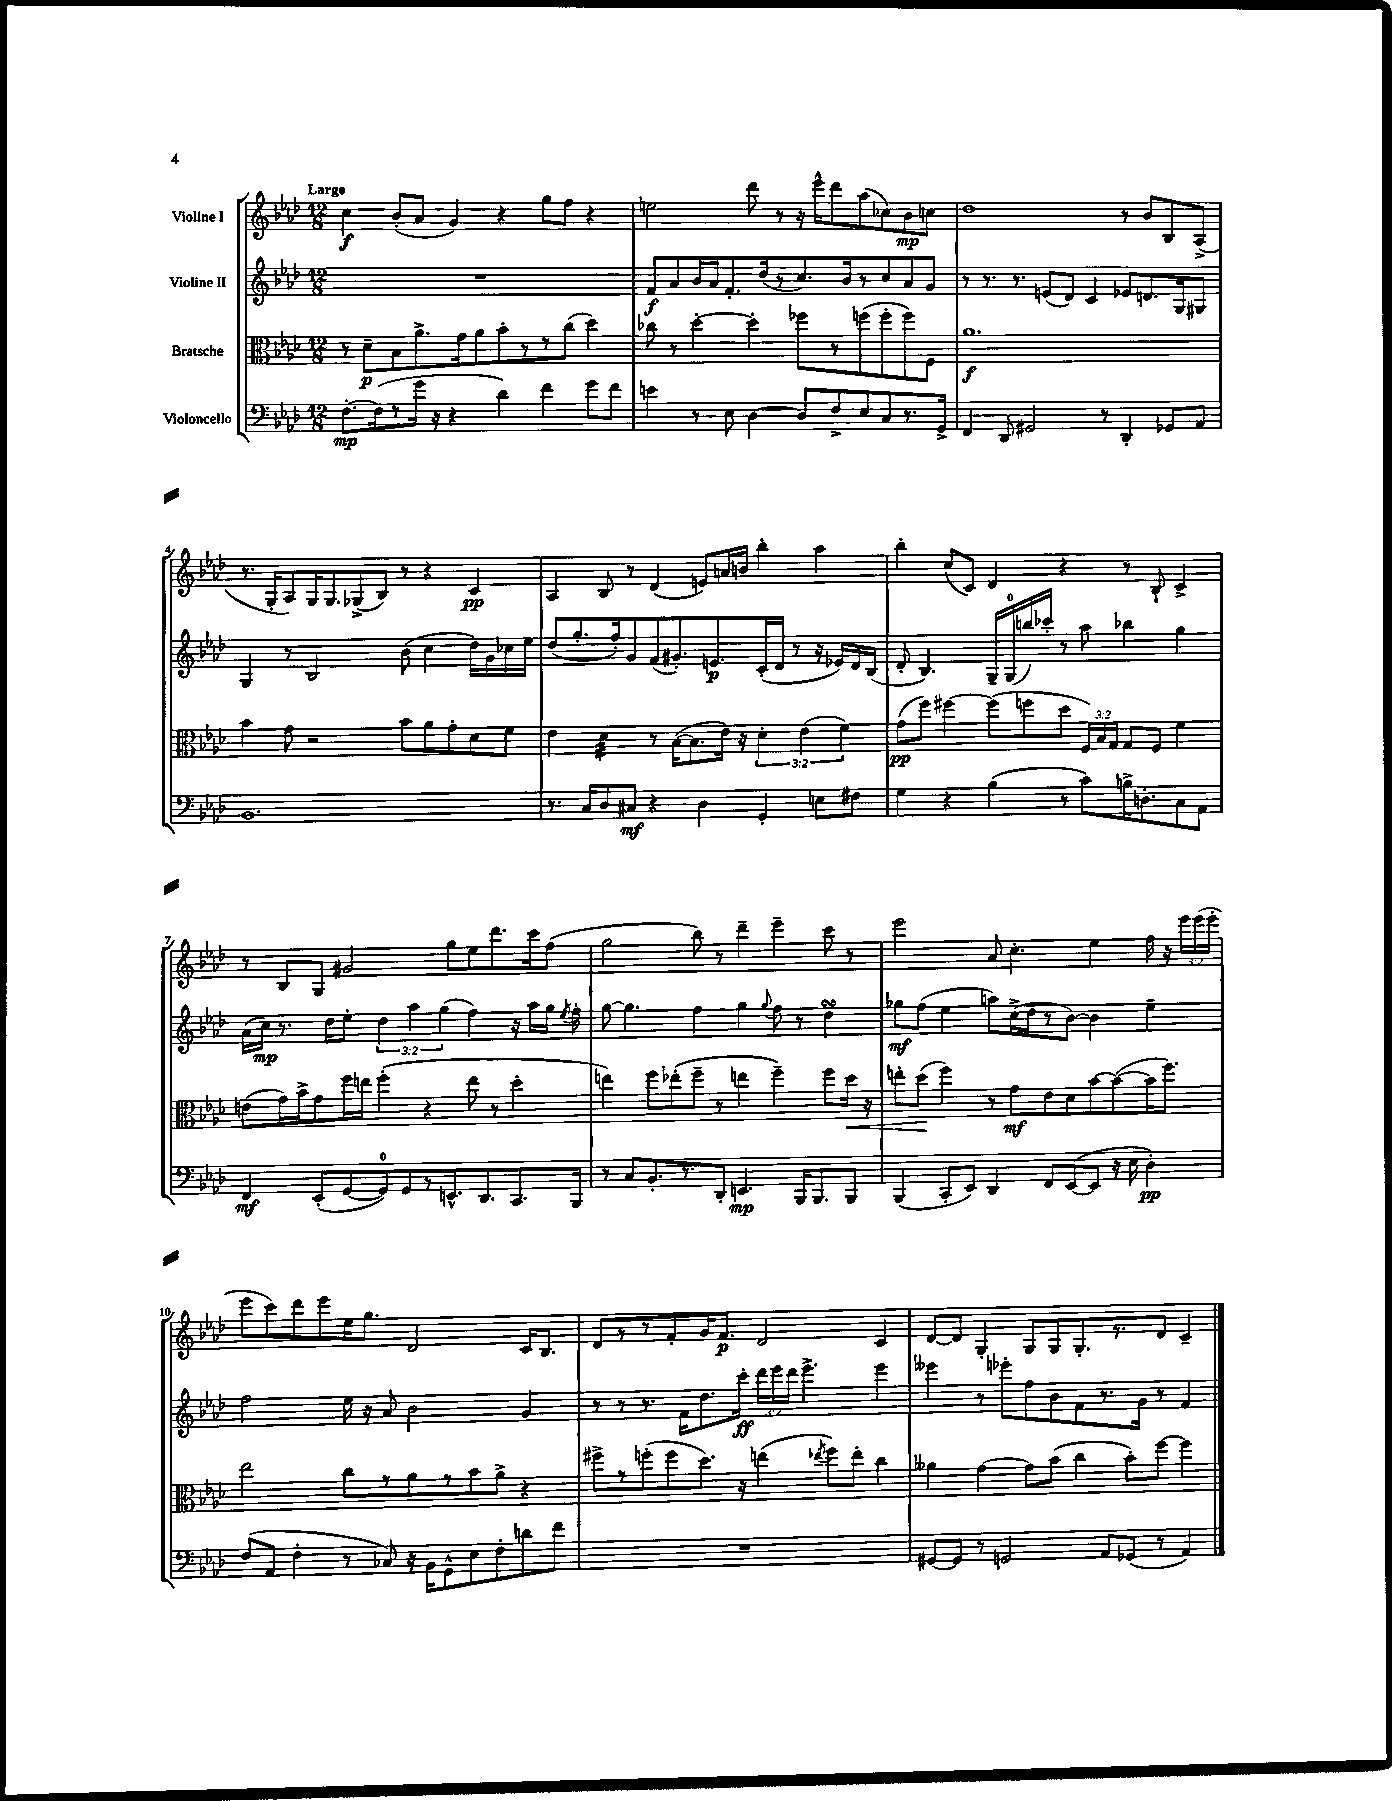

**kern	**dynam	**kern	**dynam	**kern	**dynam	**kern	**dynam
*part4	*part4	*part3	*part3	*part2	*part2	*part1	*part1
*staff4	*staff4	*staff3	*staff3	*staff2	*staff2	*staff1	*staff1
*I"Violoncello	*	*I"Bratsche	*	*I"Violine II	*	*I"Violine I	*
*clefF4	*	*clefC3	*	*clefG2	*	*clefG2	*
*k[b-e-a-d-]	*	*k[b-e-a-d-]	*	*k[b-e-a-d-]	*	*k[b-e-a-d-]	*
*M12/8	*	*M12/8	*	*M12/8	*	*M12/8	*
=1	=1	=1	=1	=1	=1	=1	=1
!	!	!	!	!	!	!LO:TX:a:B:t=Largo	!
[8.F'\L	mp	8r	.	1.r	.	4cc\	f
.	.	8d-~\L	p	.	.	.	.
(16F\k]	.	.	.	.	.	.	.
8r	.	8B-\	.	.	.	(8b-'/L	.
16g\Jk	.	8.a-^\	.	.	.	8a-/J	.
16r	.	.	.	.	.	.	.
4r	.	.	.	.	.	4g/)	.
.	.	16g\k	.	.	.	.	.
.	.	8a-\	.	.	.	.	.
4d-\)	.	8b-'\	.	.	.	4r	.
.	.	8r	.	.	.	.	.
4f\	.	8r	.	.	.	8gg\L	.
.	.	(8cc\J	.	.	.	8ff\J	.
8g\L	.	4dd-\)	.	.	.	4r	.
8f\J	.	.	.	.	.	.	.
=2	=2	=2	=2	=2	=2	=2	=2
4en\	.	8cc-X\	.	8f/L	f	2een\	.
.	.	8r	.	8a-/	.	.	.
8r	.	[4dd-'\	.	16b-/L	.	.	.
.	.	.	.	16a-/J	.	.	.
8E-\	.	.	.	8.f'/	.	.	.
[4D-\	.	4dd-'\]	.	.	.	8ddd-\	.
.	.	.	.	(16dd-/k	.	.	.
.	.	.	.	8r	.	8r	.
8D-/L]	.	8ff-X\L	.	8.cc/)	.	16r	.
.	.	.	.	.	.	16eee-^^\KL	.
8F^/	.	8r	.	.	.	8ddd-\	.
.	.	.	.	16b-/k	.	.	.
8E-/	.	(8ffn\	.	8r	.	(8aa-\	.
8C/	.	8ff'\	.	8cc/	.	8cc-X\)	.
8.r	.	8ff\)	.	8a-/	.	8b-\	mp
.	.	8F\J	.	8g/J	.	8ccn\J	.
16GG^/Jk	.	.	.	.	.	.	.
=3	=3	=3	=3	=3	=3	=3	=3
4FF/	.	1.a-	f	8r	.	1dd-	.
.	.	.	.	8.r	.	.	.
8DD-/	.	.	.	.	.	.	.
.	.	.	.	8.r	.	.	.
2GG#X/	.	.	.	.	.	.	.
.	.	.	.	(8en/L	.	.	.
.	.	.	.	8d-/J)	.	.	.
.	.	.	.	4c/	.	.	.
8r	.	.	.	.	.	.	.
4DD-'/	.	.	.	8e-X/L	.	8r	.
.	.	.	.	8.dn/	.	8b-/L	.
8GG-X/L	.	.	.	.	.	8B-/	.
.	.	.	.	16G/k	.	.	.
8AA-/J	.	.	.	8G#X/J	.	(8A-^/J	.
!!LO:LB:g=z
=4	=4	=4	=4	=4	=4	=4	=4
1.BB-	.	4b-\	.	4G/	.	8.r	.
.	.	.	.	.	.	16G'/KL	.
.	.	8g\	.	8r	.	8A-/)	.
.	.	2r	.	2B-/	.	16G/K	.
.	.	.	.	.	.	8.G/	.
.	.	.	.	.	.	(8G-X^/	.
.	.	.	.	.	.	8B-/J)	.
.	.	8b-\L	.	(8b-\	.	8r	.
.	.	8a-\	.	4cc\	.	4r	.
.	.	8g'\	.	.	.	.	.
.	.	8d-\	.	16dd-\LL)	.	4c/	pp
.	.	.	.	16g\	.	.	.
.	.	8f\J	.	16cc-X\	.	.	.
.	.	.	.	16ee-\JJ	.	.	.
=5	=5	=5	=5	=5	=5	=5	=5
8.r	.	4e-\	.	(8dd-/L	.	4A-/	.
.	.	.	.	8.gg'/	.	.	.
16C/KL	.	.	.	.	.	.	.
*	*	*tremolo	*	*	*	*	*
8D-/	.	32d-\LLL	.	.	.	8B-/	.
.	.	32d-\	.	.	.	.	.
.	.	32d-\	.	16ff'/k)	.	.	.
.	.	32d-\	.	.	.	.	.
8C#X/J	mf	32d-\	.	8g/	.	8r	.
.	.	32d-\	.	.	.	.	.
.	.	32d-\	.	.	.	.	.
.	.	32d-\JJJ	.	.	.	.	.
*	*	*Xtremolo	*	*	*	*	*
4r	.	8r	.	(8f/	.	(4d-/	.
.	.	([16B-\KL	.	8.g#X'/)	.	.	.
.	.	8.B-\]	.	.	.	.	.
4D-\	.	.	.	.	.	8en/L)	.
.	.	.	.	8.en/	p	.	.
.	.	16e-\Jk)	.	.	.	16an/L	.
.	.	16r	.	.	.	16bn/JJ	.
4GG'/	.	6d-'\	.	(16c'/L	.	4bb-'\	.
.	.	.	.	16d-/JJ	.	.	.
.	.	.	.	8r	.	.	.
.	.	(6e-\	.	.	.	.	.
8En\L	.	.	.	16r	.	4aa-\	.
.	.	.	.	16e-X/LL)	.	.	.
.	.	6f\)	.	.	.	.	.
8F#X\J	.	.	.	16d-/	.	.	.
.	.	.	.	(16B-/JJ	.	.	.
=6	=6	=6	=6	=6	=6	=6	=6
4G\	.	(8g\L	pp	8d-'/	.	4bb-'\	.
.	.	8ff\J)	.	4.B-/)	.	.	.
4r	.	[4ff#X\	.	.	.	(8cc/L	.
.	.	.	.	.	.	8c/J)	.
(4B-\	.	(8ff#\L]	.	16G~/LL	.	4d-/	.
.	.	.	.	(16G/	.	.	.
.	.	8ffn\	.	16bbn/)	.	.	.
.	.	.	.	16ccc-X'/JJ	.	.	.
8r	.	8dd-\J	.	8r	.	4r	.
8c\L)	.	24F/LL)	.	8aa-\	.	.	.
.	.	24B-/	.	.	.	.	.
.	.	24G/JJ	.	.	.	.	.
16Bn^\K	.	8G/L	.	4bb-X\	.	8r	.
8.Dn'\	.	.	.	.	.	.	.
.	.	8F/J	.	.	.	8B-`/	.
8C\	.	4f\	.	4gg\	.	4c^/	.
8AA-\J	.	.	.	.	.	.	.
!!LO:LB:g=z
=7	=7	=7	=7	=7	=7	=7	=7
4FF/	mf	(8en\L	.	(16a-\LL	.	8r	.
.	.	.	.	16cc\JJ)	mp	.	.
.	.	16g\L)	.	8.r	.	8B-/L	.
.	.	16b-^\J	.	.	.	.	.
(8EE-'/L	.	8g\	.	.	.	8G/J	.
.	.	.	.	16dd-\KL	.	.	.
[8GG/	.	16ff\L	.	8ee-'\J	.	2g#X/	.
.	.	16een\JJ	.	.	.	.	.
8GG/])	.	(4ff'\	.	6dd-\	.	.	.
8GG/	.	.	.	.	.	.	.
.	.	.	.	6aa-\	.	.	.
8r	.	4r	.	.	.	.	.
.	.	.	.	(6gg\	.	.	.
8.EEn^^/	.	.	.	.	.	8gg\L	.
.	.	8ee\	.	4ff\)	.	8ee-\	.
8.DD-/	.	.	.	.	.	.	.
.	.	8r	.	.	.	8.ddd-\	.
8.CC/	.	4dd-'\	.	16r	.	.	.
.	.	.	.	16aa-\LL	.	16ccc\k	.
.	.	.	.	16gg\JJ	.	(8ff\J	.
.	.	.	.	8qee-/	.	.	.
16BBB-/Jk	.	.	.	16ff'\	.	.	.
=8	=8	=8	=8	=8	=8	=8	=8
8r	.	4een\)	.	[8gg\	.	2gg\	.
8C/L	.	.	.	4.gg\]	.	.	.
8.BB-'/	.	8ff\L	.	.	.	.	.
.	.	(8ee-X'\	.	.	.	.	.
8.r	.	.	.	.	.	.	.
.	.	8ff~\J	.	4ff\	.	8bb-\)	.
8DD-'/J	.	8r	.	.	.	8r	.
4.EEn/	mp	4een\	.	4gg\	.	4ddd-~\	.
.	.	.	.	8qqgg/	.	.	.
.	.	4ff~\)	.	8ff\	.	4eee-~\	.
16BBB-/KL	.	.	.	8r	.	.	.
8.BBB-/	.	.	.	.	.	.	.
.	.	8ff\L	.	4dd-sSSs\	.	8ccc\	.
!	!	!	!LO:HP:b	!	!	!	!
8BBB-/J	.	16dd-\Jk	<	.	.	8r	.
.	.	16r	.	.	.	.	.
=9	=9	=9	=9	=9	=9	=9	=9
(4BBB-/	.	8een'\L	.	8gg-X\L	mf	2eee-\	.
.	.	(8dd-\J	.	(8ff\J	.	.	.
8CC'/L	.	4ff\)	[	4ee-\	.	.	.
8EE-/J)	.	.	.	.	.	.	.
4DD-/	.	8r	.	8aan\L)	.	8a-/	.
.	.	8g\L	mf	(16cc^\L	.	4.cc'\	.
.	.	.	.	16dd-\J	.	.	.
8FF/L	.	8e-\	.	8r	.	.	.
([8EE-/	.	8d-\	.	[8b-\J)	.	.	.
8EE-/J]	.	[8b-\	.	4b-\]	.	4ee-\	.
16r	.	(8b-\_	.	.	.	.	.
16E-\	.	.	.	.	.	.	.
4D-'\)	pp	16b-\K]	.	4ee-~\	.	16ff\	.
.	.	8.ff\J)	.	.	.	16r	.
.	.	.	.	.	.	24eee-\LL	.
.	.	.	.	.	.	(24eee-\	.
.	.	.	.	.	.	24eee-'\JJ	.
!!LO:LB:g=z
=10	=10	=10	=10	=10	=10	=10	=10
(8F/L	.	2ee-\	.	2ff\	.	8eee-\L	.
8AA-/J	.	.	.	.	.	8ccc\)	.
4F'\	.	.	.	.	.	8ddd-\	.
.	.	.	.	.	.	8eee-\	.
8r	.	8cc\L	.	16ee-\	.	16ee-\K	.
.	.	.	.	16r	.	8.gg\J	.
8C-X/)	.	8r	.	8a-/	.	.	.
16r	.	8a-\	.	2b-\	.	2d-/	.
16BB-\KL	.	.	.	.	.	.	.
8GG^^\	.	8r	.	.	.	.	.
8E-\	.	8b-\	.	.	.	.	.
8F'\	.	8a-^\J	.	.	.	.	.
8dn\	.	4r	.	4g/	.	16c/KL	.
.	.	.	.	.	.	8.B-/J	.
8f\J	.	.	.	.	.	.	.
=11	=11	=11	=11	=11	=11	=11	=11
1.r	.	8ff#X^\L	.	8r	.	8d-/L	.
.	.	8r	.	8r	.	8r	.
.	.	(8ffn'\	.	8.r	.	8r	.
.	.	8ff\	.	.	.	8f'/	.
.	.	.	.	16f\KL	.	.	.
.	.	8.dd-\J)	.	8.dd-\	.	16g/K	.
.	.	.	.	.	.	8.f/J	p
.	.	16r	.	16ccc'\Jk	ff	.	.
.	.	(4een\	.	24ddd-\LL	.	2d-/	.
.	.	.	.	24eee-\	.	.	.
.	.	.	.	24ddd-\JJ	.	.	.
.	.	.	.	4.eee-^\	.	.	.
.	.	8qee-X/	.	.	.	.	.
.	.	8ff\L)	.	.	.	.	.
.	.	8ee-'\J	.	.	.	.	.
.	.	4cc\	.	4eee-\	.	4c/	.
=12	=12	=12	=12	=12	=12	=12	=12
[8GG#X/L	.	4a--X\	.	4eee--X\	.	[8d-/L	.
8GG#/J]	.	.	.	.	.	8d-/J]	.
8r	.	[4g\	.	8r	.	4G'/	.
2GGn/	.	.	.	8eee-X'\L	.	.	.
.	.	8g\L]	.	8ff\	.	8G/L	.
.	.	(8b-\J	.	8b-\	.	8G/	.
.	.	4cc\	.	8f\	.	8.G'/	.
8AA-/L	.	.	.	8.r	.	.	.
.	.	.	.	.	.	8.r	.
(8GG-X/J	.	8b-'\L)	.	.	.	.	.
.	.	.	.	16g\Jk	.	.	.
8r	.	[8ff\J	.	8r	.	8d-/J	.
4AA-/)	.	4ff\]	.	4f/	.	4c~/	.
==	==	==	==	==	==	==	==
*-	*-	*-	*-	*-	*-	*-	*-
